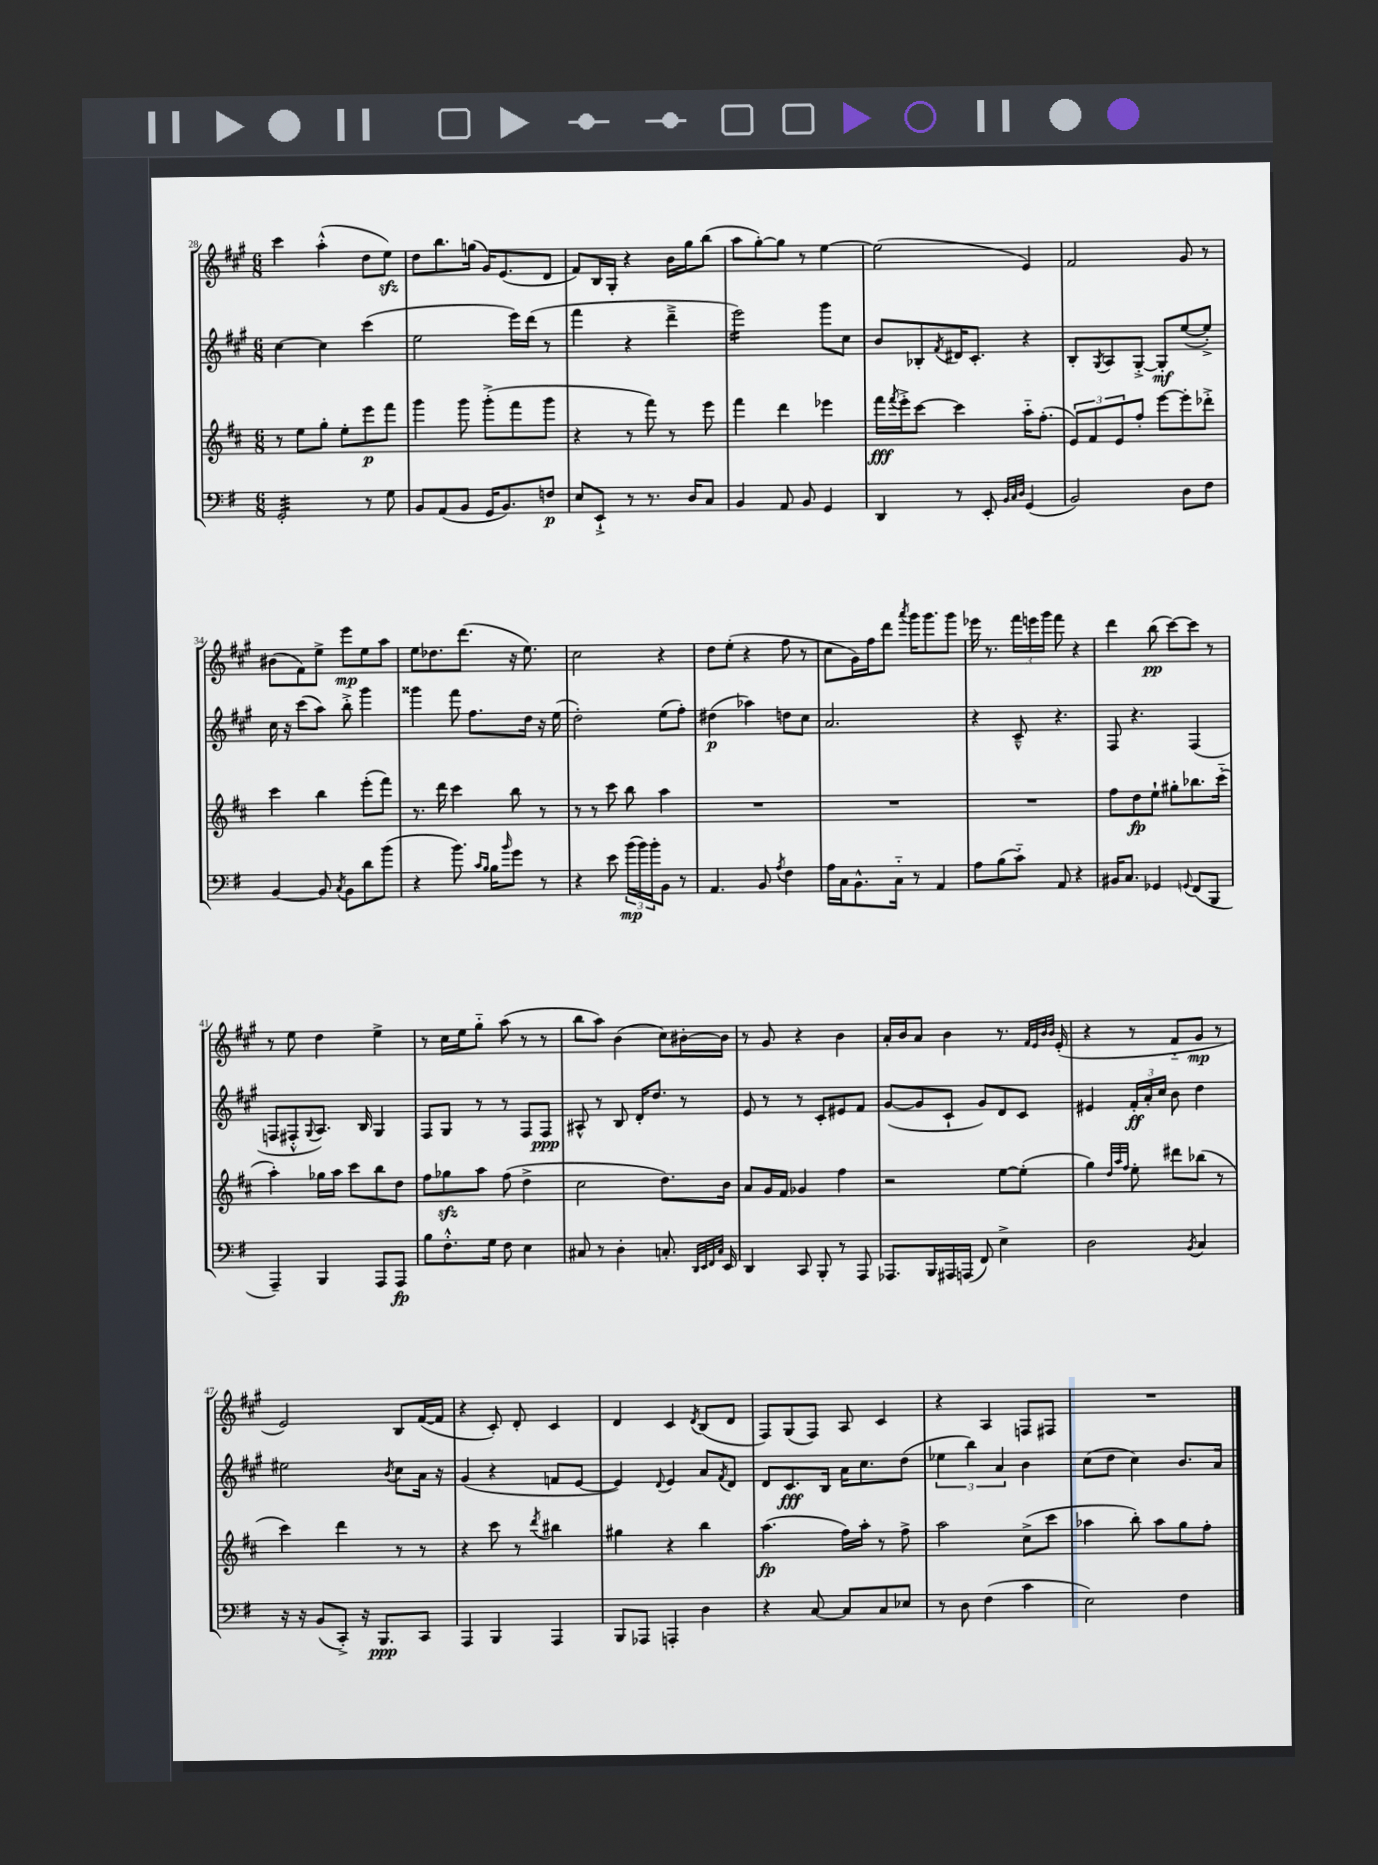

**kern	**kern	**kern	**kern
*staff4	*staff3	*staff2	*staff1
*clefF4	*clefG2	*clefG2	*clefG2
*k[f#]	*k[f#c#]	*k[f#c#g#]	*k[f#c#g#]
*M6/8	*M6/8	*M6/8	*M6/8
2GG'	8r	[4cc#	4ccc#
.	8ee	.	.
.	8gg'	4cc#]	(4aa'^^
.	8ee'	.	.
8r	8eee	(4ccc#	8dd
8G	8fff#	.	8ee)
=	=	=	=
8BB	4ggg	2ee	8dd
(8AA	.	.	8.bb
8BB	8ggg	.	.
.	.	.	(16gg
16GG	(8ggg'^	.	16g#)
8.BB)	.	.	(8.e
.	8fff#	16eee)	.
.	.	(16ddd	.
8F	8ggg	8r	8d
=	=	=	=
8E	4r	4fff#	8f#)
8EE`^	.	.	16B
.	.	.	16G#'
8r	8r	4r	4r
8.r	8fff#)	.	.
.	8r	4ddd~^	16b
16D	.	.	16gg#
8C	8eee	.	(8bb
=	=	=	=
4BB	4fff#	2eee)	8aa
.	.	.	[8gg#')
8AA	4ddd	.	8gg#]
8BB	.	.	8r
4GG	4eee-	8ggg#	[4ee
.	.	8cc#	.
=	=	=	=
4DD	16fff#	8b	(2ee]
.	8qfff#	.	.
.	16eee'^	.	.
.	[8ccc#	8B-'	.
.	.	8qf#	.
8r	4ccc#]	16d#	.
.	.	8.c#'	.
8EE'	.	.	.
32qqBB	.	.	.
32qqC	.	.	.
32qqD	.	.	.
(4GG	16aa'~	4r	4e)
.	(8.ff#'	.	.
=	=	=	=
2BB)	12e)	8B'	2f#
.	12f#	.	.
.	.	8qG#	.
.	.	8A	.
.	12e	.	.
.	8ff#'	[8G#'^	.
.	[8eee	8G#']	.
8D	8eee']	([8ee	8g#
8F#	8ddd-'^	8ee'^])	8r
=	=	=	=
[4BB	4ccc#	16cc#	(8b#
.	.	16r	.
.	.	(8ccc#	8f#)
8BB]	4bb	8aa)	8ee^
8qC	.	.	.
8BB	.	8bb'^	8eee
8d	(8eee'	4ggg#	8ee
(8b	8fff#)	.	8aa
=	=	=	=
4r	8.r	4ggg##	8ee
.	.	.	8.dd-
.	16ddd	.	.
8.b)	4ccc#	8fff#	.
.	.	.	(8.ddd
.	.	8.ff#	.
16qqc	.	.	.
16qqB	.	.	.
16B	.	.	.
16qqb	.	.	.
8g	8bb	.	16r
.	.	16dd	8.ee)
8r	8r	16r	.
.	.	(16ee	.
=	=	=	=
4r	8r	2dd')	2cc#
.	8r	.	.
8e	8ccc#	.	.
(24b	8bb	.	.
24b)	.	.	.
24b'	.	.	.
8BB	4aa	(8ee	4r
8r	.	8ff#')	.
=	=	=	=
4.AA	2.r	(4dd#	8dd
.	.	.	(8ee'
.	.	4aa-)	4r
8BB	.	.	.
8qA	.	.	.
4F#	.	8dd	8ff#
.	.	8cc#	8r
=	=	=	=
16A	2.r	2.a	8cc#
16C	.	.	.
8.BB^^	.	.	16g#)
.	.	.	16ff#
.	.	.	8ddd
16C'~	.	.	.
.	.	.	8qaaa
8r	.	.	16ggg#
.	.	.	8.ggg#
4AA	.	.	.
.	.	.	8ggg#
=	=	=	=
8A	2.r	4r	16eee-
.	.	.	8.r
(8B	.	.	.
8c'~)	.	8c#~^^	24fff#
.	.	.	24eee
.	.	.	24ggg#
8AA	.	4.r	8fff#
4r	.	.	4r
=	=	=	=
16BB#	8ff#	8F#	4ddd
8.C	.	.	.
.	8dd	4.r	.
4GG-	8ee`	.	(8bb
.	8gg#'	.	[8ccc#)
8qqGG	.	.	.
(8FF#	8.bb-	(4F#	8ccc#]
8BBB	.	.	8r
.	(16ccc#'~	.	.
=	=	=	=
4AAA~)	4aa')	8F	8r
.	.	8F#'^^	8ee
.	.	8qqG#	.
4BBB	16gg-	8.A)	4dd
.	16aa	.	.
.	8ccc#	.	.
.	.	16B	.
8AAA	8bb	4G#	4ee^
8AAA	8dd	.	.
=	=	=	=
8B	8ff#	8F#	8r
8.F#'^^	8gg-	8G#	16cc#
.	.	.	16ee
.	8aa	8r	8gg#'~
16G	.	.	.
8F#	(8ff#	8r	(8aa
4E	4dd^	8F#	8r
.	.	8F#	8r
=	=	=	=
8C#	2cc#	8A#^^	8bb
8r	.	8r	8aa)
4D'	.	8B	(4b
.	.	16d'	.
.	.	8.dd	.
8.C'	8.dd)	.	8cc#)
.	.	8r	[16b#'
32qqDD	.	.	.
32qqEE	.	.	.
32qqFF#	.	.	.
32qqC	.	.	.
16EE	16b	.	16b#]
=	=	=	=
4DD	8a	8e	8r
.	16g	8r	8g#
.	16f#	.	.
8CC	4g-	8r	4r
8BBB'	.	8c#'	.
8r	4ff#	8e#	4b
8AAA	.	8f#	.
=	=	=	=
8.AAA-	2r	([8g#	16a'
.	.	.	16b
.	.	8g#]	8a
16BBB	.	.	.
16AAA#	.	8c#`	4b
(16AAA	.	.	.
8FF#)	.	8g#)	.
4E^	[8ee	8d	8.r
.	(8ee']	8c#	.
.	.	.	32qqf#
.	.	.	32qqe
.	.	.	32qqb
.	.	.	32qqb
.	.	.	(16e'
=	=	=	=
2D	4gg)	4e#	4r
.	32qqdd	.	.
.	32qqaa	.	.
.	32qqff#	.	.
.	8ee'	24f#'	8r
.	.	24a'	.
.	.	24cc#	.
.	8ddd#	8b	8f#'~
8qBB	.	.	.
4C	(8bb-	4dd	8g#
.	8r	.	8r
=	=	=	=
16r	4ccc#)	2ee#	2e)
16r	.	.	.
(8BB	.	.	.
8CC'^)	4ddd	.	.
16r	.	.	.
8.BBB	.	.	.
.	.	8qb	.
.	8r	8cc#	8B
8CC	8r	16a	([16f#
.	.	16r	16f#]
=	=	=	=
4AAA	4r	(4g#	4r
4BBB	8ccc#	4r	8c#')
.	8r	.	8d'
.	8qddd	.	.
4AAA	4bb#	8f	4c#
.	.	[8e	.
=	=	=	=
8BBB	4gg#	4e])	4d
8AAA-	.	.	.
.	.	8qqd	.
4AAA'	4r	4e	4c#
.	.	.	8qd
4D	4bb	8a	(8B
.	.	8qf#	.
.	.	8d	8d
=	=	=	=
4r	(4.aa	8d	8F#)
.	.	8.c#	(8G#
[8C	.	.	8F#)
.	.	16B	.
8C]	16ff#)	16a	8A
.	16aa'	8.cc#	.
8C	8r	.	4c#
8E-	8ff#^	(8dd	.
=	=	=	=
8r	2aa	6ee-	4r
8D	.	.	.
.	.	6bb)	.
(4F#	.	.	4A
.	.	6a	.
4c	(8cc#^	4b	8F
.	8ccc#	.	8F#
=	=	=	=
2E)	4aa-	(8cc#	2.r
.	.	8dd	.
.	8bb')	4cc#)	.
.	8aa-	.	.
4F#	8gg	8.b	.
.	8ff#'	.	.
.	.	16a	.
==	==	==	==
*-	*-	*-	*-
